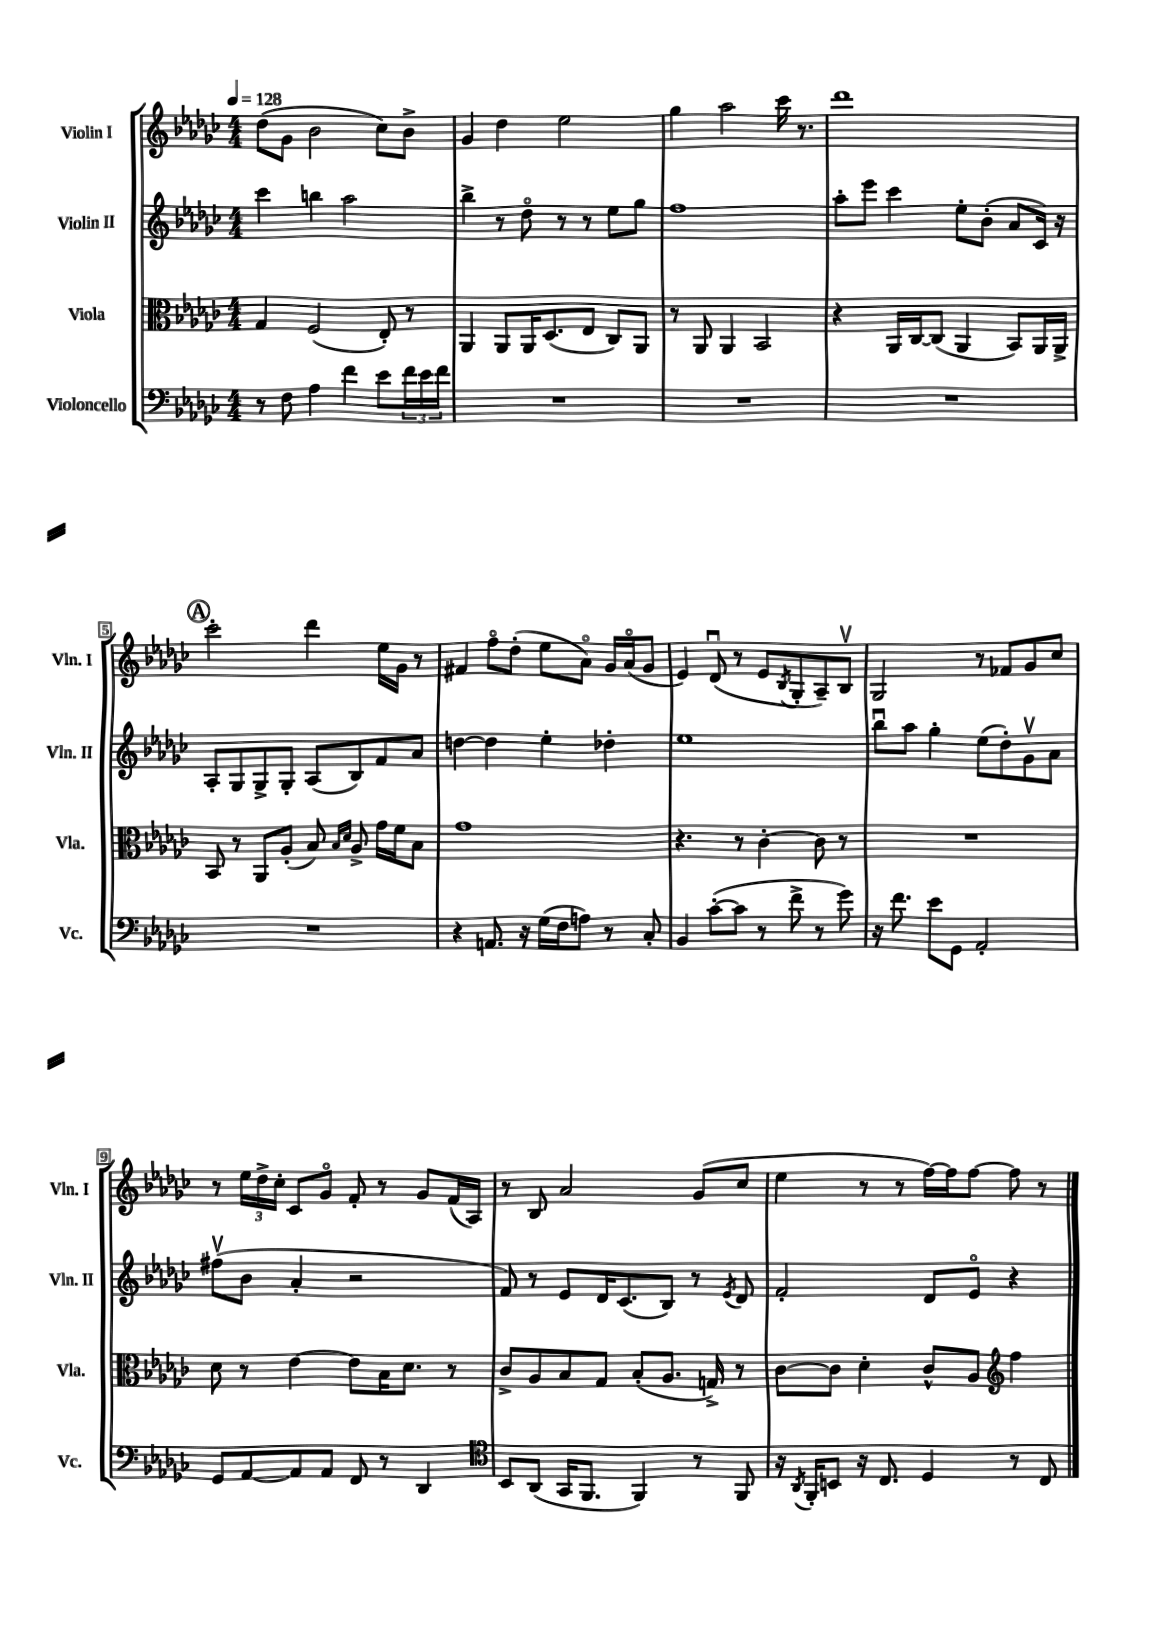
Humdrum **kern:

**kern	**kern	**kern	**kern
*staff4	*staff3	*staff2	*staff1
*clefF4	*clefC3	*clefG2	*clefG2
*k[b-e-a-d-g-c-]	*k[b-e-a-d-g-c-]	*k[b-e-a-d-g-c-]	*k[b-e-a-d-g-c-]
*M4/4	*M4/4	*M4/4	*M4/4
*MM128	*MM128	*MM128	*MM128
8r	4G-/	4ccc-\	(8dd-\L
8F\	.	.	8g-\J
4A-\	(2F/	4bb\	2b-\
4f\	.	2aa-\	.
8e-\L	8E-'/)	.	8cc-\L)
24f\L	8r	.	8b-^\J
24e-\	.	.	.
24f\JJ	.	.	.
=	=	=	=
1r	4AA-/	4bb-^\	4g-/
.	8AA-/L	8r	4dd-\
.	16AA-/K	8dd-o\	.
.	(8.D-/	.	.
.	.	8r	2ee-\
.	8E-/J	8r	.
.	8C-/L)	8ee-\L	.
.	8AA-/J	8gg-\J	.
=	=	=	=
1r	8r	1ff	4gg-\
.	8AA-/	.	.
.	4AA-/	.	2aa-\
.	2BB-/	.	.
.	.	.	16ccc-\
.	.	.	8.r
=	=	=	=
1r	4r	8aa-'\L	1ddd-
.	.	8eee-\J	.
.	16AA-/LL	4ccc-\	.
.	[16C-/J	.	.
.	(8C-/]J	.	.
.	4AA-/	8ee-'\L	.
.	.	(8b-'\J	.
.	8BB-/L)	8a-/L	.
.	16AA-/L	16c-/Jk)	.
.	16AA-^/JJ	16r	.
=	=	=	=
1r	8BB-/	8A-'/L	2ccc-'\
.	8r	8G-/	.
.	8AA-/L	8G-^/	.
.	(8A-'/J	8G-'/J	.
.	8B-/)	(8A-/L	4ddd-\
.	16qqB-/LL	.	.
.	16qqd-/JJ	.	.
.	8A-^/	8B-/)	.
.	16g-\LL	8f/	16ee-\LL
.	16f\J	.	16g-\JJ
.	8B-\J	8a-/J	8r
=	=	=	=
4r	1g-	[4dd\	4f#/
8.AA/	.	4dd\]	8ffo\L
.	.	.	(8dd-'\J
16r	.	.	.
(16G-\LL	.	4ee-'\	8ee-\L
16F\J	.	.	.
8A\J)	.	.	8a-o\J)
8r	.	4dd-'\	16g-/LL
.	.	.	(16a-o/J
8C-'/	.	.	8g-/J
=	=	=	=
4BB-/	4.r	1ee-	4e-/)
([8c-'\L	.	.	(8d-u/
8c-\]J	8r	.	8r
8r	[4c-'\	.	8e-/L
.	.	.	8qB-/
8f^\	.	.	8G-'/
8r	8c-\]	.	8A-~/)
8g-\)	8r	.	8B-v/J
=	=	=	=
16r	1r	8bb-u\L	2G-/
8.f\	.	.	.
.	.	8aa-\J	.
8e-\L	.	4gg-'\	.
8GG-\J	.	.	.
2AA-'/	.	(8ee-\L	8r
.	.	8dd-'\)	8f-/L
.	.	8g-v\	8g-/
.	.	8a-\J	8cc-/J
=	=	=	=
8GG-/L	8d-\	(8ff#v\L	8r
[8AA-/	8r	8b-\J	24ee-\LL
.	.	.	24dd-^\
.	.	.	24cc-'\JJ
8AA-/]	[4e-\	4a-'/	8c-/L
8AA-/J	.	.	8g-o/J
8FF/	8e-\]L	2r	8f'/
8r	16B-\K	.	8r
.	8.d-\J	.	.
4DD-/	.	.	8g-/L
.	8r	.	(16f/L
.	.	.	16A-/JJ)
=	=	=	=
*clefC4	*	*	*
8BB-/L	8c-^/L	8f/)	8r
(8AA-/J	8A-/	8r	8B-/
16GG-/LK	8B-/	8e-/L	2a-/
8.FF/J	.	.	.
.	8G-/J	16d-/K	.
.	.	(8.c-/	.
4FF/)	(8B-'/L	.	.
.	8.A-/J	8B-/J)	.
8r	.	8r	(8g-/L
.	16G^/)	.	.
.	.	8qe-/	.
8FF/	8r	8d-/	8cc-/J
=	=	=	=
16r	[8c-\L	2f'/	4ee-\
8qAA-/	.	.	.
16FF'/LK	.	.	.
8BB/J	8c-\]J	.	.
16r	4d-'\	.	8r
8.C-/	.	.	.
.	.	.	8r
4D-/	8c-^^/L	8d-/L	[16ff\LL)
.	.	.	16ff\]J
.	8A-/J	8e-o/J	[8ff\J
*	*clefG2	*	*
8r	4ff\	4r	8ff\]
8C-/	.	.	8r
==	==	==	==
*-	*-	*-	*-
